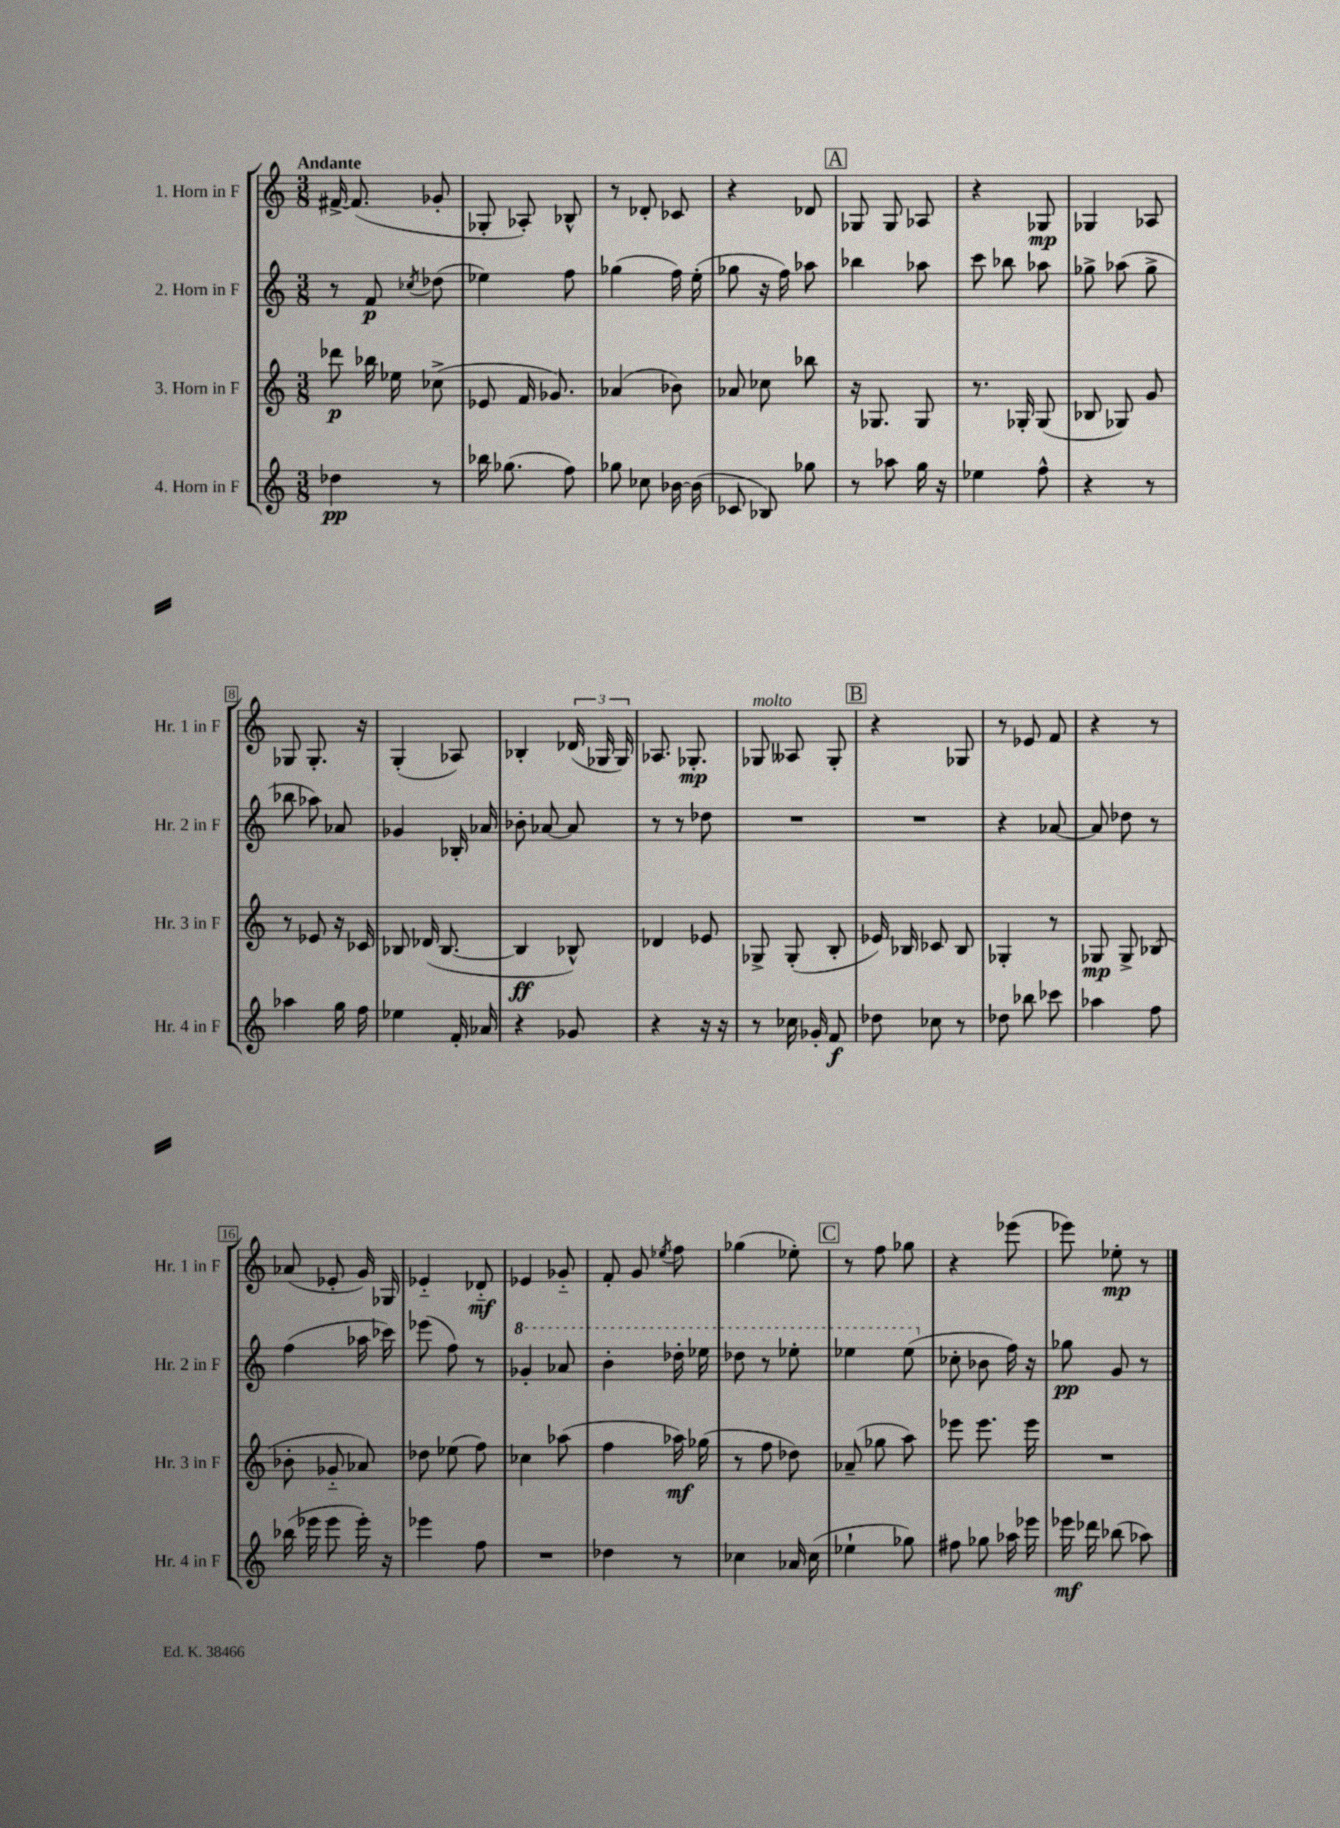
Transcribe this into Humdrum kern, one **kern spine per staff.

**kern	**dynam	**kern	**dynam	**kern	**dynam	**kern	**dynam
*part4	*part4	*part3	*part3	*part2	*part2	*part1	*part1
*staff4	*staff4	*staff3	*staff3	*staff2	*staff2	*staff1	*staff1
*I"4. Horn in F	*	*I"3. Horn in F	*	*I"2. Horn in F	*	*I"1. Horn in F	*
*I'Hr. 4 in F	*	*I'Hr. 3 in F	*	*I'Hr. 2 in F	*	*I'Hr. 1 in F	*
*clefG2	*	*clefG2	*	*clefG2	*	*clefG2	*
*k[]	*	*k[]	*	*k[]	*	*k[]	*
*M3/8	*	*M3/8	*	*M3/8	*	*M3/8	*
=1	=1	=1	=1	=1	=1	=1	=1
!	!	!	!	!	!	!LO:TX:a:B:t=Andante	!
4dd-X\	pp	8ddd-X\	p	8r	.	[16f#X^/	.
.	.	.	.	.	.	(8.f#/]	.
.	.	16bb-X\	.	8f/	p	.	.
.	.	16ee-X\	.	.	.	.	.
.	.	.	.	8qcc-X/	.	.	.
8r	.	(8cc-X^\	.	(8dd-X\	.	8g-X'/	.
=2	=2	=2	=2	=2	=2	=2	=2
16bb-X\	.	8e-X/	.	4ee-X\)	.	8G-X'/	.
(8.gg-X\	.	.	.	.	.	.	.
.	.	16f/	.	.	.	8A-X'/)	.
.	.	8.g-X/)	.	.	.	.	.
8ff\)	.	.	.	8ff\	.	8B-X^^/	.
=3	=3	=3	=3	=3	=3	=3	=3
8gg-X\	.	(4a-X/	.	(4gg-X\	.	8r	.
8cc-X\	.	.	.	.	.	8d-X'/	.
[16b-X\	.	8b-X\)	.	16ff\)	.	8c-X/	.
(16b-\]	.	.	.	(16ee'\	.	.	.
=4	=4	=4	=4	=4	=4	=4	=4
8c-X/	.	8a-X/	.	8gg-X\	.	4r	.
8B-X/)	.	8cc-X\	.	16r	.	.	.
.	.	.	.	16ff\)	.	.	.
8gg-X\	.	8bb-X\	.	8aa-X\	.	8d-X/	.
!!LO:REH:place=s1:t=A
=5	=5	=5	=5	=5	=5	=5	=5
8r	.	16r	.	4bb-X\	.	8G-X/	.
.	.	8.G-X/	.	.	.	.	.
8aa-X\	.	.	.	.	.	8G-/	.
16gg\	.	8G-/	.	8aa-X\	.	8A-X/	.
16r	.	.	.	.	.	.	.
=6	=6	=6	=6	=6	=6	=6	=6
4ee-X\	.	8.r	.	8ccc\	.	4r	.
.	.	.	.	8bb-X\	.	.	.
.	.	16G-X'/	.	.	.	.	.
8ff^^\	.	(8G-/	.	8aa-X\	.	8G-X/	mp
=7	=7	=7	=7	=7	=7	=7	=7
4r	.	8B-X/	.	8gg-X^\	.	4G-X/	.
.	.	8G-X/)	.	(8aa-X\	.	.	.
8r	.	8g/	.	8gg-^\	.	8A-X/	.
!!LO:LB:g=z
=8	=8	=8	=8	=8	=8	=8	=8
4aa-X\	.	8r	.	8bb-X\	.	8G-X/	.
.	.	8e-X/	.	8aa-X\)	.	8.G-'/	.
16gg\	.	16r	.	8a-X/	.	.	.
16ff\	.	16c-X/	.	.	.	16r	.
=9	=9	=9	=9	=9	=9	=9	=9
4ee-X\	.	8B-X/	.	4g-X/	.	(4G'/	.
.	.	(16d-X/	.	.	.	.	.
.	.	[8.B-/	.	.	.	.	.
16f'/	.	.	.	16B-X'/	.	8A-X/)	.
16a-X/	.	.	.	16a-X/	.	.	.
=10	=10	=10	=10	=10	=10	=10	=10
4r	.	4B-/]	ff	8b-X'\	.	4B-X'/	.
.	.	.	.	[8a-X/	.	.	.
8g-X/	.	8B-X^^/)	.	8a-/]	.	(24d-X/	.
.	.	.	.	.	.	24G-X/	.
.	.	.	.	.	.	24G-/)	.
=11	=11	=11	=11	=11	=11	=11	=11
4r	.	4d-X/	.	8r	.	8.A-X/	.
.	.	.	.	8r	.	.	.
.	.	.	.	.	.	8.G-X'/	mp
16r	.	8e-X/	.	8dd-X\	.	.	.
16r	.	.	.	.	.	.	.
=12	=12	=12	=12	=12	=12	=12	=12
!	!	!	!	!	!	!LO:TX:a:i:t=molto	!
8r	.	8G-X^/	.	4.r	.	8G-X/	.
16cc-X\	.	(8G-'/	.	.	.	8A--X/	.
16g-X'/	.	.	.	.	.	.	.
8f/	f	8B'/	.	.	.	8G-'/	.
!!LO:REH:place=s1:t=B
=13	=13	=13	=13	=13	=13	=13	=13
8dd-X\	.	16e-X/)	.	4.r	.	4r	.
.	.	16B-X/	.	.	.	.	.
8cc-X\	.	8c-X/	.	.	.	.	.
8r	.	8B-/	.	.	.	8G-X/	.
=14	=14	=14	=14	=14	=14	=14	=14
8dd-X\	.	4G-X'/	.	4r	.	8r	.
8bb-X\	.	.	.	.	.	8e-X/	.
8ccc-X\	.	8r	.	[8a-X/	.	8f/	.
=15	=15	=15	=15	=15	=15	=15	=15
4aa-X\	.	8G-X/	mp	8a-/]	.	4r	.
.	.	8G-^/	.	8dd-X\	.	.	.
8ff\	.	(8B-X/	.	8r	.	8r	.
!!LO:LB:g=z
=16	=16	=16	=16	=16	=16	=16	=16
(16bb-X\	.	8b-X'\	.	(4ff\	.	(8a-X/	.
16eee-X\	.	.	.	.	.	.	.
8eee-\	.	8g-X/	.	.	.	8e-X'/	.
16eee-'\)	.	8a-X/)	.	16aa-X\	.	16g/)	.
16r	.	.	.	16ccc-X\)	.	16G-X/	.
=17	=17	=17	=17	=17	=17	=17	=17
4eee-X\	.	8dd-X\	.	(8eee-X\	.	4e-X/	.
.	.	(8ee-X\	.	8ff\)	.	.	.
8ff\	.	8ff\)	.	8r	.	8d-X/	mf
=18	=18	=18	=18	=18	=18	=18	=18
*	*	*	*	*8va	*	*	*
4.r	.	4cc-X\	.	4gg-X'/	.	4e-X/	.
.	.	(8aa-X\	.	8aa-X/	.	8g-X/	.
=19	=19	=19	=19	=19	=19	=19	=19
4dd-X\	.	4ff\	.	4bb'\	.	8f'/	.
.	.	.	.	.	.	8g/	.
.	.	.	.	.	.	8qee-X/	.
8r	.	16aa-X\)	mf	16ddd-X'\	.	8ff\	.
.	.	(16gg-X\	.	16eee-X\	.	.	.
=20	=20	=20	=20	=20	=20	=20	=20
4cc-X\	.	8r	.	8ddd-X\	.	(4gg-X\	.
.	.	8ff\	.	8r	.	.	.
16a-X/	.	8dd-X\)	.	8eee-X'\	.	8ee-X'\)	.
(16cc-\	.	.	.	.	.	.	.
!!LO:REH:place=s1:t=C
=21	=21	=21	=21	=21	=21	=21	=21
4ee-X`\	.	(8a-X~/	.	4eee-X\	.	8r	.
.	.	8gg-X\	.	.	.	8ff\	.
8gg-X\)	.	8aa\)	.	(8eee-\	.	8gg-X\	.
=22	=22	=22	=22	=22	=22	=22	=22
*	*	*	*	*X8va	*	*	*
8ff#X\	.	8eee-X\	.	8cc-X'\	.	4r	.
8gg-X\	.	8.eee-\	.	8b-X\	.	.	.
16aa-X\	.	.	.	16ff\)	.	(8eee-X\	.
16eee-X\	.	16eee-\	.	16r	.	.	.
=23	=23	=23	=23	=23	=23	=23	=23
16eee-X\	mf	4.r	.	8gg-X\	pp	8eee-X\)	.
16ddd-X\	.	.	.	.	.	.	.
(8bb-X\	.	.	.	8g/	.	8ee-X'\	mp
8aa-X\)	.	.	.	8r	.	8r	.
==	==	==	==	==	==	==	==
*-	*-	*-	*-	*-	*-	*-	*-
